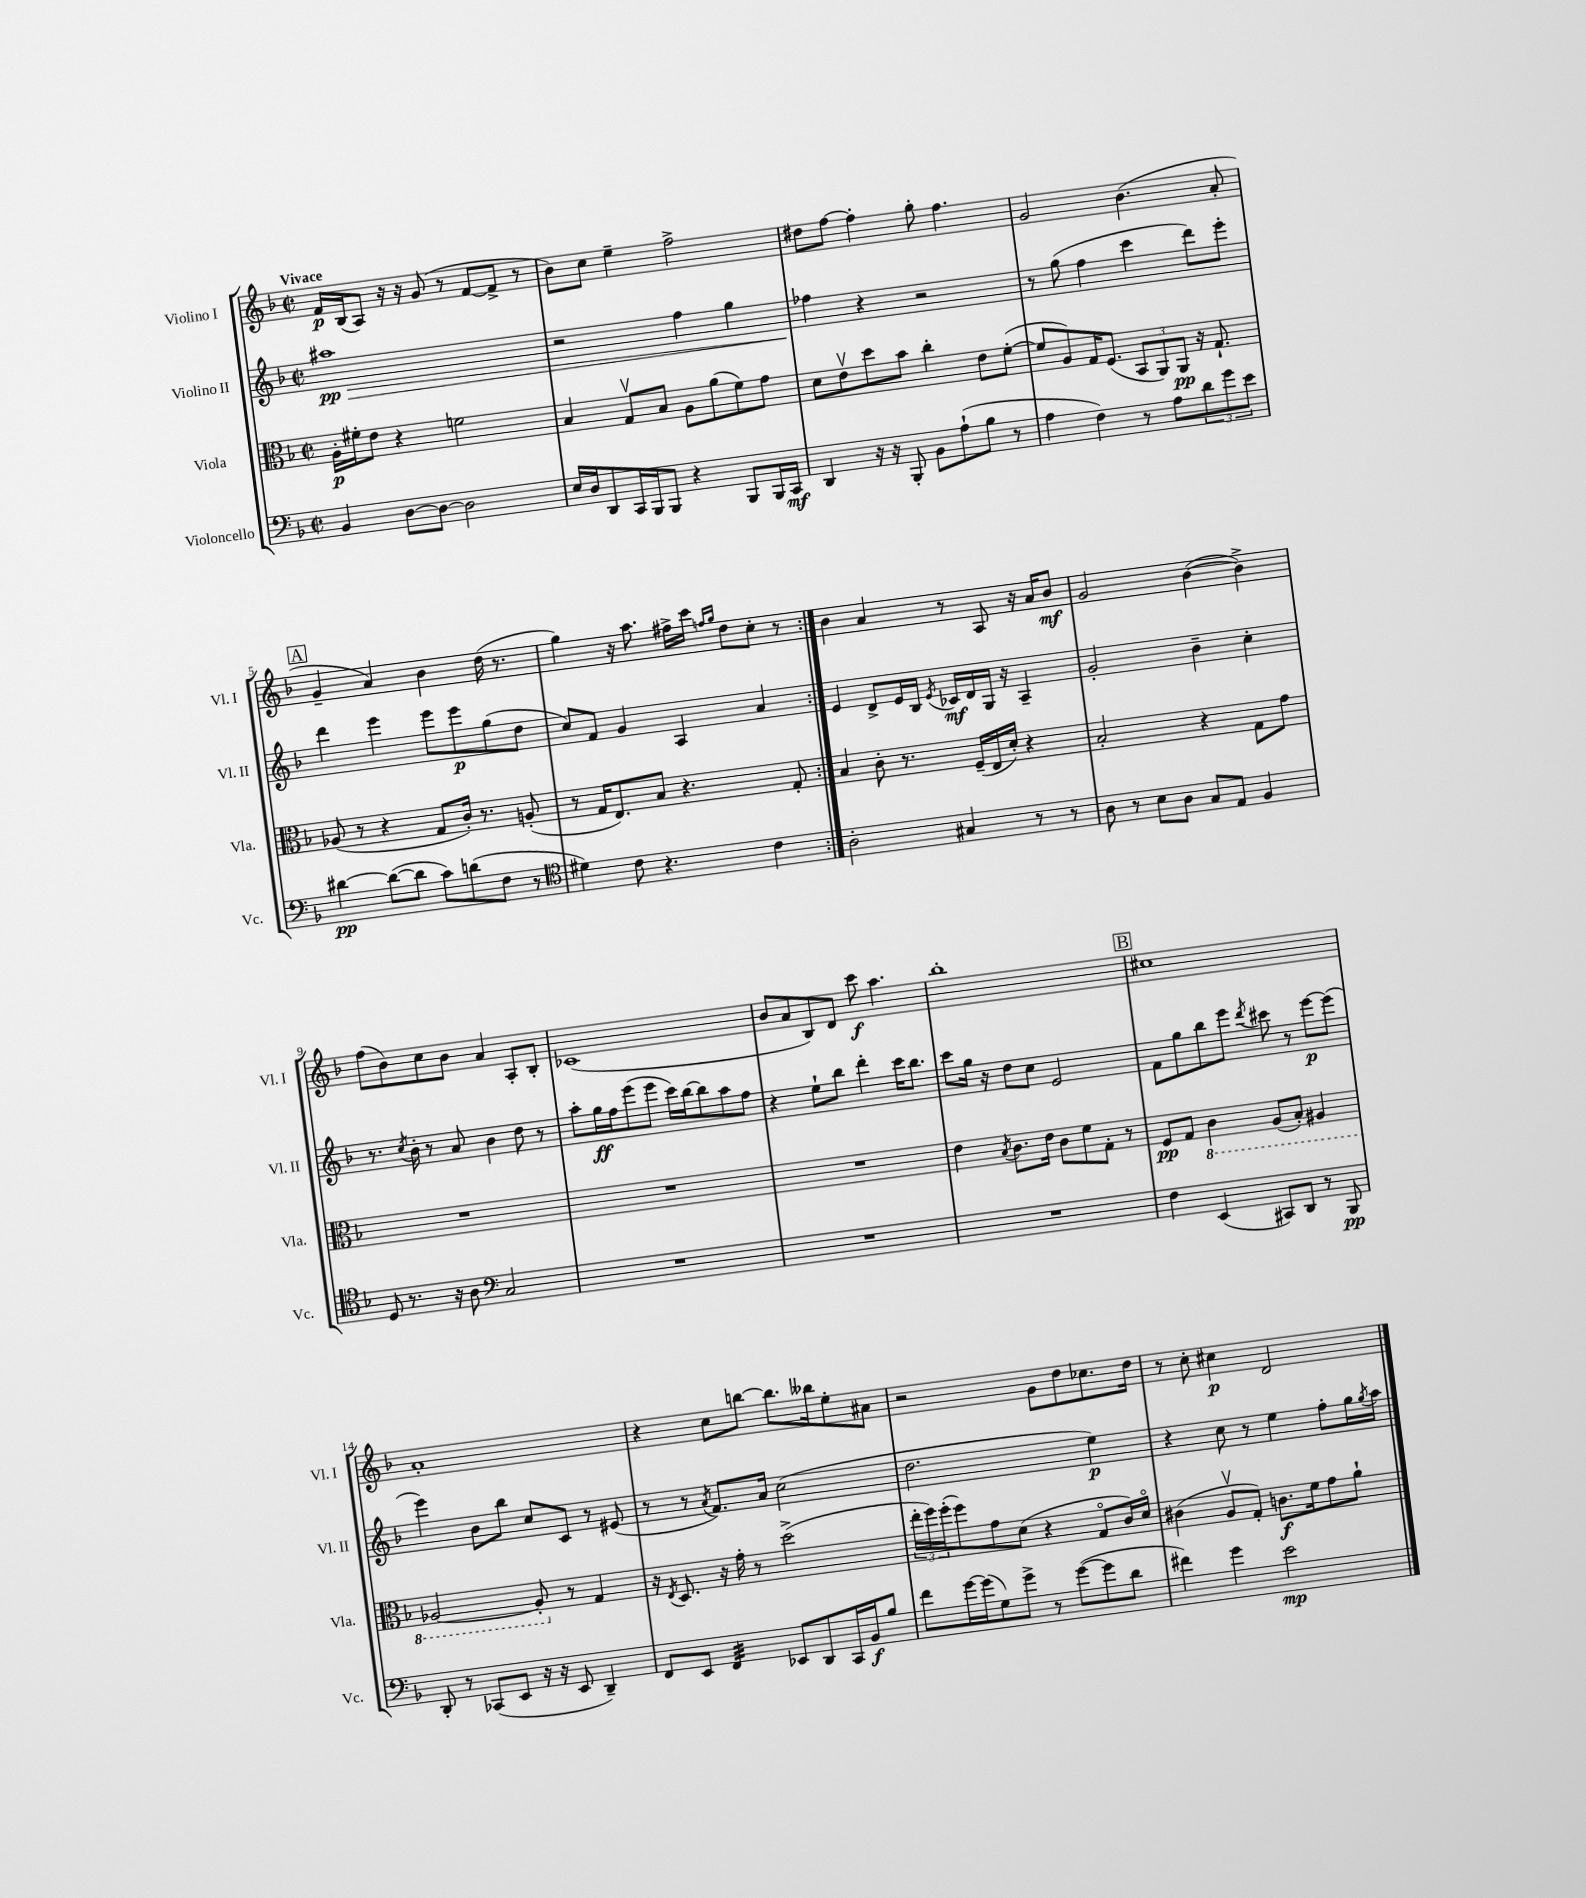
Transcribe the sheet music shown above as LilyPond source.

<<
\new StaffGroup <<
\new Staff = "s0" \with { instrumentName = "Violino I" shortInstrumentName = "Vl. I" } {
    \clef treble \key f \major \defaultTimeSignature \time 2/2 \tempo "Vivace"
    \repeat volta 2 { f'16\p bes16( a8) r16 r16 g'8( r8 f'8~ f'8-> r8 |
    bes'8) c''8 e''4-- f''2-> |
    dis''8 f''8~ f''4-. g''8-. f''4. |
    g'2 bes'4.( a'8-. |
    \mark \markup { \box "A" } g'4-- a'4) bes'4 d''16( r8. |
    g''4) r16 a''8. fis''16-> c'''16 \grace { f''16 g''16 } d''8 c''8-. r8 | }
    bes'4 a'4 r8 a8 r16 a'16 bes'8\mf |
    g'2 bes'4~( bes'4->) |
    f''8( bes'8) c''8 bes'8 a'4 a8-. bes8-. |
    ces'1( |
    bes'8 a'8 bes8) d'8 c'''8\f a''4. |
    bes''1-. |
    \mark \markup { \box "B" } cis''1 |
    a'1-. |
    r4 c''8 b''8~ b''8. beses''16 e''8-. ais'8 |
    r2 g'8 d''8 ces''8. d''16 |
    r8 c''8-. cis''4\p d'2 \bar "|." |
}
\new Staff = "s1" \with { instrumentName = "Violino II" shortInstrumentName = "Vl. II" } {
    \clef treble \key f \major \defaultTimeSignature \time 2/2
    \repeat volta 2 { ais''1\pp\> |
    r2 f''4 g''4 |
    fes''4\! r4 r2 |
    r8 g''8( f''4 c'''4 d'''8) e'''8-. |
    \mark \markup { \box "A" } d'''4 e'''4 e'''8 e'''8\p g''8( d''8 |
    c''8) f'8 g'4 a4 a'4 | }
    e'4 d'8-> e'16 bes16 \acciaccatura { e'8 } ces'16\mf d'16 g16 r16 a4-- |
    g'2-. bes'4-- c''4-. |
    r8. \acciaccatura { c''8 } bes'16-. r8 a'8 bes'4 d''8 r8 |
    a''8-. g''16\ff f''16 e'''8( e'''8 c'''16) bes''16~ bes''8 a''8 f''8 |
    r4 e''8-! bes''8 d'''4-. c'''16 bes''8. |
    c'''8 g''16 r16 d''8 c''8 e'2 |
    \mark \markup { \box "B" } f'8 g''8 bes''8 e'''8 \acciaccatura { d'''8 } cis'''8 r8 e'''8~\p e'''8( |
    e'''4) bes'8 bes''8 c''8 c'8 r8 eis'8( |
    r8 r8 \acciaccatura { a'8 } f'8.) a'16 c''2( |
    d''2. e''4\p) |
    r4 c''8 r8 e''4 f''8-. g''16 \acciaccatura { g''8 } a''16 \bar "|." |
}
\new Staff = "s2" \with { instrumentName = "Viola" shortInstrumentName = "Vla." } {
    \clef alto \key f \major \defaultTimeSignature \time 2/2
    \repeat volta 2 { a16-.\p fis'16-. e'8 r4 f'2 |
    bes4 g8\upbow bes8 a8 a'8( f'8) g'8 |
    d'8 e'8\upbow d''8 bes'8 c''4-. e'8 f'8~-.( |
    f'8 a8) g16 f8.( \tuplet 3/2 { bes,8 a,8) a,8\pp } r16 g8.-! |
    \mark \markup { \box "A" } aes8( r8 r4 g8 c'16-.) r8. a8-.( |
    r8 g16 e8.) bes8 r4. g8-. | }
    bes4 c'8-. r8. f16--( e16 d'16-.) r4 |
    bes2-. r4 g8 g'8 |
    R1 |
    R1 |
    R1 |
    e'4 \acciaccatura { bes8 } c'8. e'16 c'8 f'8 g8-. r8 |
    \mark \markup { \box "B" } f8\pp g8 \ottava #-1 c4 a,8( bes,8-.) ais,4 |
    aes,2~ aes,8-. \ottava #0 r8 g4 |
    r16 \acciaccatura { e8 } d8. r16 g'16-. r8 d''2->( |
    \tuplet 3/2 { e''16-. f''16) f''16-.( } f''8) g'8 d'8( r4 g8\flageolet c'16) d'16\flageolet |
    cis'4( a8\upbow g8-.) c'8.\f f'16 g'8 a'8-! \bar "|." |
}
\new Staff = "s3" \with { instrumentName = "Violoncello" shortInstrumentName = "Vc." } {
    \clef bass \key f \major \defaultTimeSignature \time 2/2
    \repeat volta 2 { bes,4 d8~ d8~ d2 |
    e16 d16 d,8 c,16 bes,,16 bes,,8 r4 bes,,8 bes,,16 c,16\mf |
    d,4 r16 r16 bes,,8-. bes,8 a8-!( bes8 r8 |
    a4 f4) r8 a8 \tuplet 3/2 { d'8 g'8 e'8 } |
    \mark \markup { \box "A" } dis'4~\pp dis'8~( dis'8 c'8) d'8( f8 r8 |
    \clef tenor dis'4) c'8 r4. c'4 | }
    a2-. gis4 r8 r8 |
    a8 r8 bes8 a8 g8 e8 f4 |
    d8 r8. r16 a8 \clef bass c2 |
    R1 |
    R1 |
    R1 |
    \mark \markup { \box "B" } f4 e,4( cis,8) d,8 r8 bes,,8\pp |
    d,8-. r8 ces,8( e,8 r16 r16 e,8 d,4--) |
    f,8 e,8 f,4:32 ees,8 d,8 c,16 bes,16\f bes8 |
    f'8 g'16~ g'16( g8) g'8-> r8 g'8~( g'8 d'8 |
    fis'4) g'4 e'2\mp \bar "|." |
}
>>
>>
